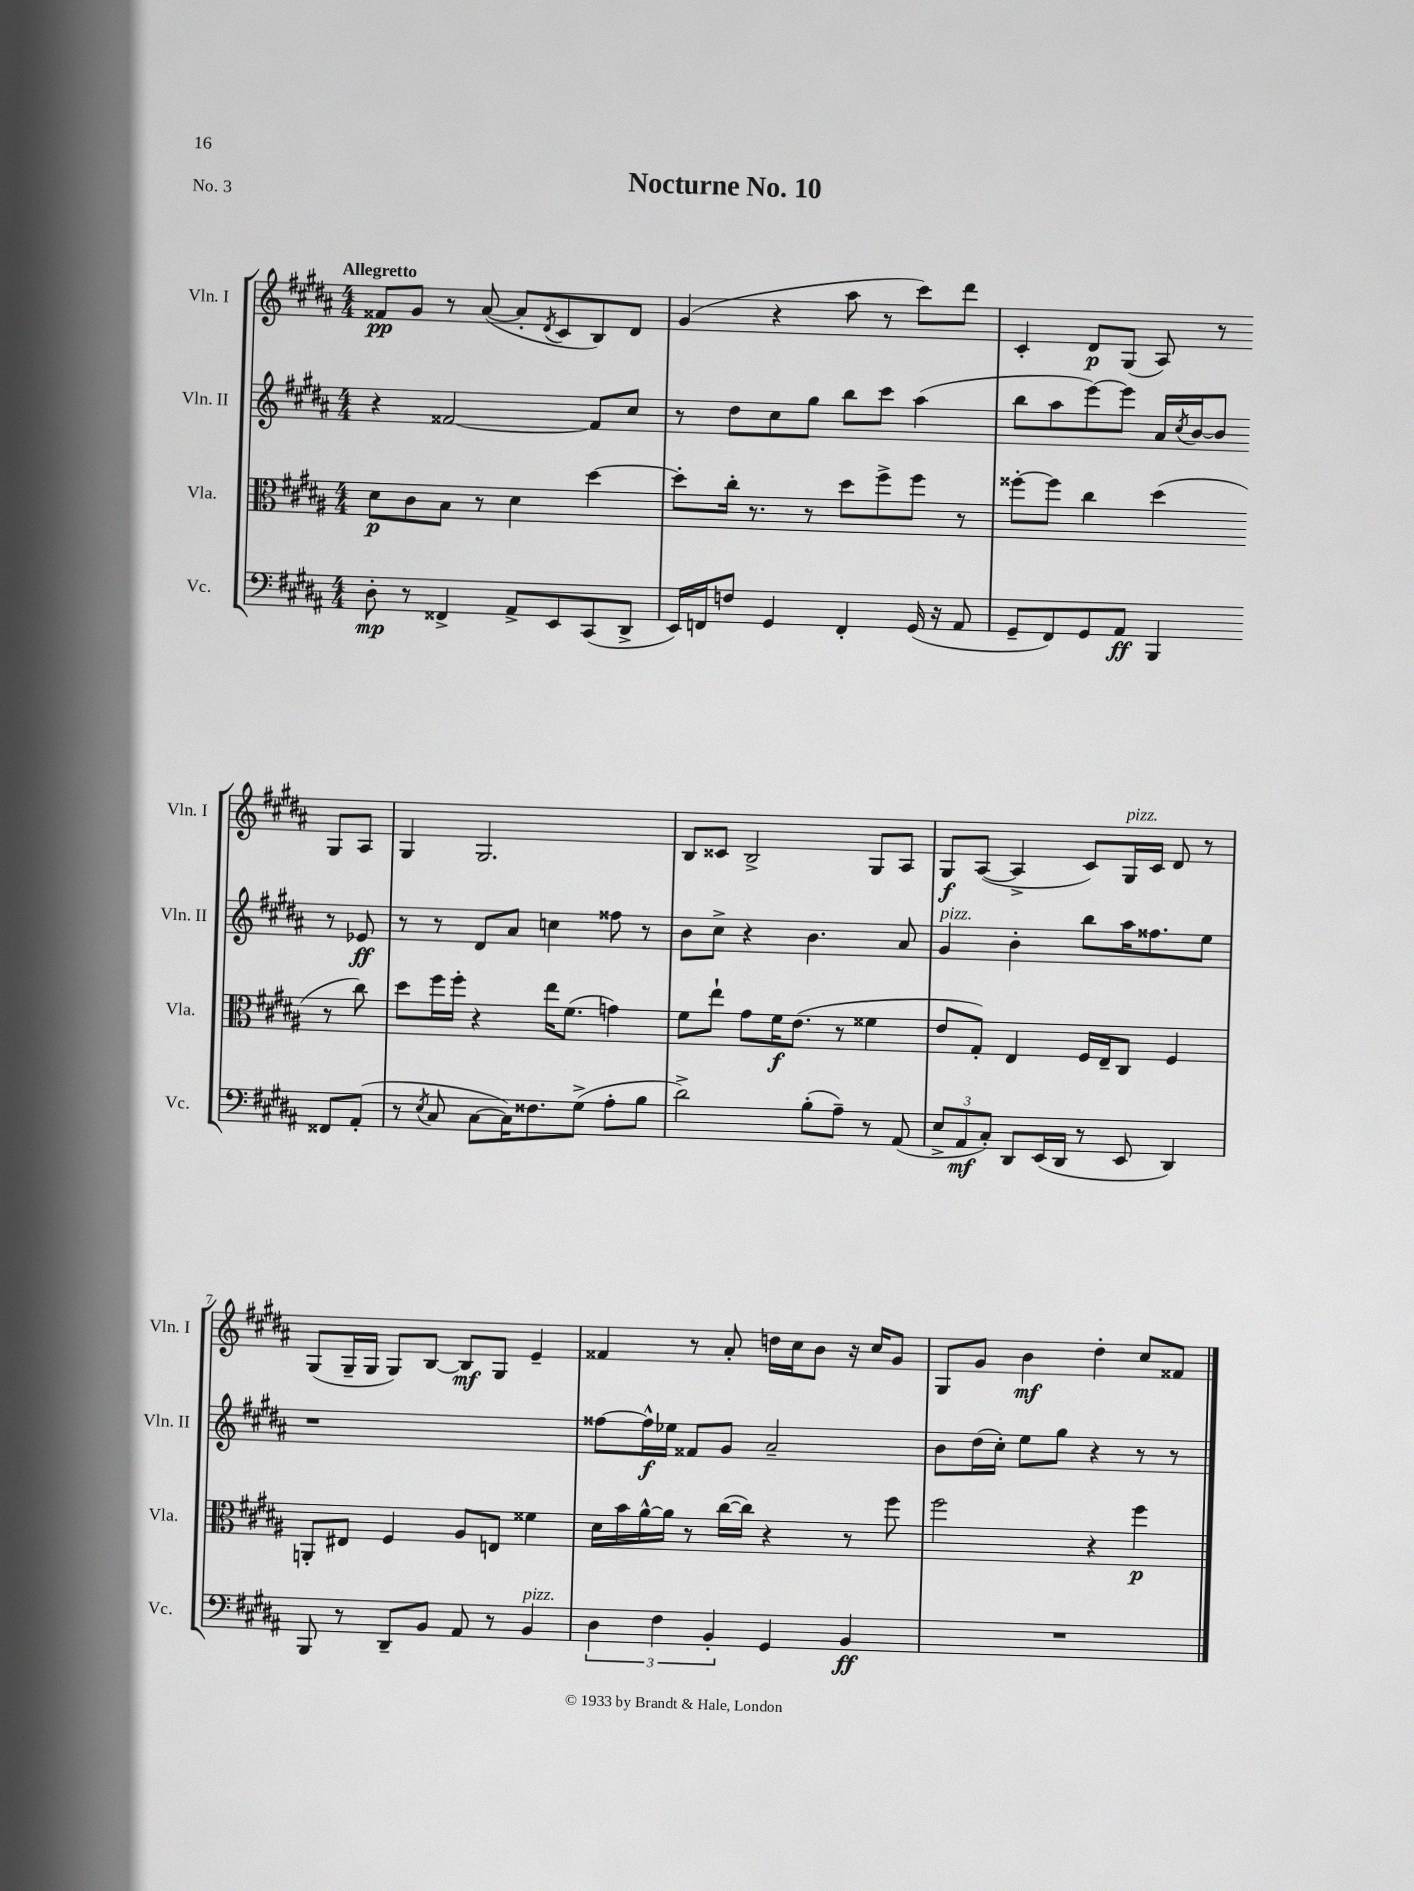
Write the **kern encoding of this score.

**kern	**kern	**kern	**kern
*staff4	*staff3	*staff2	*staff1
*clefF4	*clefC3	*clefG2	*clefG2
*k[f#c#g#d#a#]	*k[f#c#g#d#a#]	*k[f#c#g#d#a#]	*k[f#c#g#d#a#]
*M4/4	*M4/4	*M4/4	*M4/4
8D#'\	8d#\L	4r	8f##/L
8r	8c#\	.	8g#/J
4FF##^/	8B\J	[2f##/	8r
.	8r	.	([8a#/
8AA#^/L	4d#\	.	8a#'/]L
.	.	.	8qd#/
8EE/	.	.	8c#/
(8CC#/	[4dd#\	8f##/]L	8B/)
8DD#^/J	.	8cc#/J	8d#/J
=	=	=	=
16EE/LL)	8dd#'\]L	8r	(4g#/
16FF/J	.	.	.
8F/J	16cc#'\Jk	8dd#\L	.
.	8.r	.	.
4GG#/	.	8cc#\	4r
.	8r	8gg#\J	.
4FF'/	8dd#\L	8bb\L	8aa#\
.	8ff#^\	8ccc#\J	8r
(16GG#/	8ff#\J	(4aa#\	8ccc#\L)
16r	.	.	.
8AA#/	8r	.	8ddd#\J
=	=	=	=
8GG#~/L	[8ff##'\L	8bb\L	4c#'/
8FF#/)	8ff##\]J	8aa#\	.
8GG#/	4cc#\	[8eee\)	8d#/L
8AA#/J	.	8eee\]J	(8G#/J
4BBB/	(4dd#\	16a#/LL	8A#/)
.	.	8qcc#/	.
.	.	[16b/J	.
.	.	8b/]J	8r
8FF##/L	8r	8r	8G#/L
(8AA#'/J	8cc#\)	8e-/	8A#/J
=	=	=	=
8r	8dd#\L	8r	4G#/
8qE/	.	.	.
8C#/	16ff#\L	8r	.
.	16ff#'\JJ	.	.
[8C#\L	4r	8d#/L	2.G#/
16C#\]K)	.	8a#/J	.
8.F##\	.	.	.
.	16ee\LK	4cc\	.
.	(8.f#\J	.	.
(8G#^\J	.	.	.
8A#'\L	4g\)	8ff##\	.
8B\J	.	8r	.
=	=	=	=
2d#^\)	8f#\L	8b\L	8B/L
.	8ee`\J	8cc#^\J	8c##/J
.	8g#\L	4r	2B^/
.	16f#\K	.	.
.	(8.e\J	.	.
(8B'\L	.	4.b\	.
8A#~\J)	8r	.	.
8r	4f##\	.	8G#/L
(8AA#/	.	8a#/	8A#/J
=	=	=	=
12E^/L	8e/L	4g#/	8G#/L
12AA#/	.	.	.
.	8G#'/J)	.	([8A#/J
12C#'/J)	.	.	.
8DD#/L	4E/	4b'\	4A#^/]
(16EE/L	.	.	.
16DD#/JJ	.	.	.
8r	16F#/LL	8bb\L	8c#/L)
.	16E~/J	.	.
8EE/	8C#/J	16aa#\K	16G#/L
.	.	8.ff##\	16c#/JJ
4DD#/)	4F#/	.	8d#/
.	.	8ee\J	8r
=	=	=	=
8BBB/	8AA'/L	1r	(8G#/L
8r	8E#/J	.	16G#~/L
.	.	.	16G#/JJ
8DD#~/L	4F#/	.	8G#/L)
8BB/J	.	.	[8B/J
8AA#/	8A#/L	.	8B/]L
8r	8E/J	.	8G#/J
4BB/	4f##\	.	4e~/
=	=	=	=
6D#\	16d#\LL	[8ff##\L	4f##/
.	16b\	.	.
.	[16a#^^\	16ff##^^\]L	.
6F#\	.	.	.
.	16a#\]JJ	16ee-\JJ	.
.	8r	8f##/L	8r
6BB'/	.	.	.
.	([16cc#\LL	8g#/J	8a#'/
.	16cc#\]JJ)	.	.
4GG#/	4r	2a#~/	16dd\LL
.	.	.	16cc#\J
.	.	.	8b\J
4BB/	8r	.	16r
.	.	.	16cc#/LK
.	8ff#\	.	8g#/J
=	=	=	=
1r	2ff#\	8b\L	8G#/L
.	.	(16dd#\L	8g#/J
.	.	16cc#'\JJ)	.
.	.	8ee\L	4b\
.	.	8gg#\J	.
.	4r	4r	4dd#'\
.	4ff#\	8r	8cc#/L
.	.	8r	8f##/J
==	==	==	==
*-	*-	*-	*-
